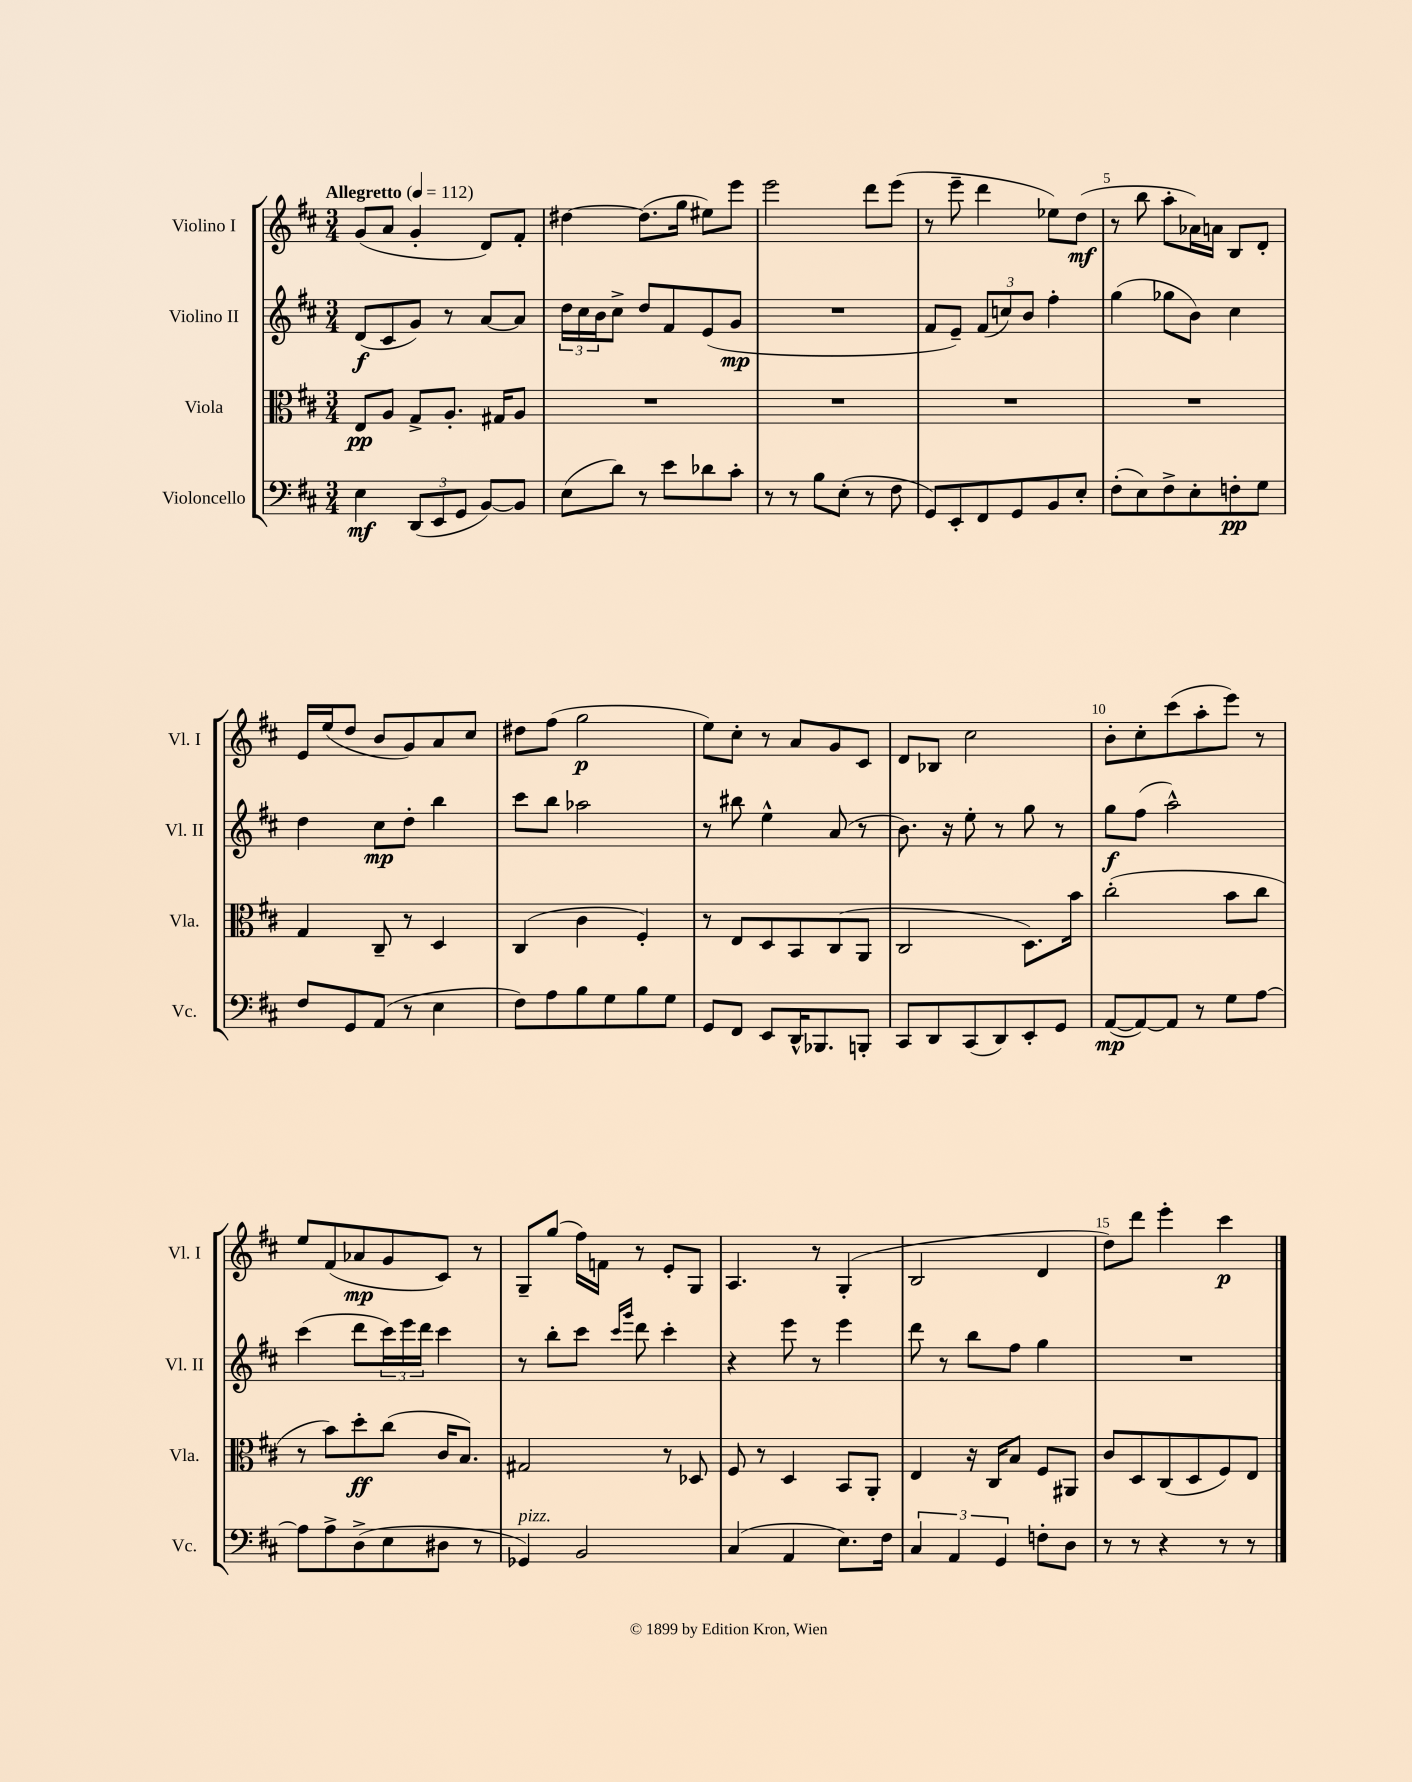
<<
\new StaffGroup <<
\new Staff = "s0" \with { instrumentName = "Violino I" shortInstrumentName = "Vl. I" } {
    \clef treble \key d \major \numericTimeSignature \time 3/4 \tempo "Allegretto" 4 = 112
    g'8( a'8 g'4-. d'8) fis'8-. |
    dis''4~ dis''8.( g''16 eis''8) e'''8 |
    e'''2 d'''8 e'''8( |
    r8 e'''8-- d'''4 ees''8) d''8\mf( |
    r8 b''8 a''8-. aes'16) a'16 b8 d'8-. |
    e'16 e''16( d''8 b'8 g'8) a'8 cis''8 |
    dis''8 fis''8( g''2\p |
    e''8) cis''8-. r8 a'8 g'8 cis'8 |
    d'8 bes8 cis''2 |
    b'8-. cis''8-. cis'''8( a''8-. e'''8) r8 |
    e''8 fis'8( aes'8\mp g'8 cis'8) r8 |
    g8-- g''8( fis''16) f'16 r8 e'8-. g8 |
    a4. r8 g4-.( |
    b2 d'4 |
    d''8) d'''8 e'''4-. cis'''4\p \bar "|." |
}
\new Staff = "s1" \with { instrumentName = "Violino II" shortInstrumentName = "Vl. II" } {
    \clef treble \key d \major \numericTimeSignature \time 3/4
    d'8\f( cis'8 g'8) r8 a'8~ a'8 |
    \tuplet 3/2 { d''16 cis''16 b'16 } cis''8-> d''8 fis'8 e'8( g'8\mp |
    R2. |
    fis'8 e'8--) \tuplet 3/2 { fis'8( c''8) b'8 } fis''4-. |
    g''4( ges''8 b'8) cis''4 |
    d''4 cis''8\mp d''8-. b''4 |
    cis'''8 b''8 aes''2 |
    r8 bis''8 e''4-^ a'8( r8 |
    b'8.) r16 e''8-. r8 g''8 r8 |
    g''8\f fis''8( a''2-^) |
    cis'''4( d'''8 \tuplet 3/2 { cis'''16) e'''16 d'''16 } cis'''4 |
    r8 b''8-. cis'''8 \grace { cis'''16 g'''16 } d'''8 cis'''4-. |
    r4 e'''8 r8 e'''4 |
    d'''8 r8 b''8 fis''8 g''4 |
    R2. \bar "|." |
}
\new Staff = "s2" \with { instrumentName = "Viola" shortInstrumentName = "Vla." } {
    \clef alto \key d \major \numericTimeSignature \time 3/4
    e8\pp a8 g8-> a8.-. gis16 a8 |
    R2. |
    R2. |
    R2. |
    R2. |
    g4 cis8-- r8 d4 |
    cis4( cis'4 fis4-.) |
    r8 e8 d8 b,8 cis8( a,8 |
    cis2 d8.) b'16 |
    cis''2-.( b'8 cis''8 |
    r8 b'8) d''8-.\ff cis''8( cis'16 b8.) |
    gis2 r8 des8 |
    fis8 r8 d4 b,8 a,8-. |
    e4 r16 cis16 b8 fis8 ais,8 |
    cis'8 d8 cis8( d8 fis8) e8 \bar "|." |
}
\new Staff = "s3" \with { instrumentName = "Violoncello" shortInstrumentName = "Vc." } {
    \clef bass \key d \major \numericTimeSignature \time 3/4
    e4\mf \tuplet 3/2 { d,8( e,8 g,8 } b,8~) b,8 |
    e8( d'8) r8 e'8 des'8 cis'8-. |
    r8 r8 b8 e8-.( r8 fis8 |
    g,8) e,8-. fis,8 g,8 b,8 e8-. |
    fis8-.( e8) fis8-> e8-. f8-.\pp g8 |
    fis8 g,8 a,8( r8 e4 |
    fis8) a8 b8 g8 b8 g8 |
    g,8 fis,8 e,8 d,16-^ bes,,8. b,,8-. |
    cis,8 d,8 cis,8( d,8) e,8-. g,8 |
    a,8~\mp( a,8~) a,8 r8 g8 a8~ |
    a8 a8-> d8->( e8 dis8 r8 |
    ges,4^\markup { \italic "pizz." }) b,2 |
    cis4( a,4 e8.) fis16 |
    \tuplet 3/2 { cis4 a,4 g,4 } f8-. d8 |
    r8 r8 r4 r8 r8 \bar "|." |
}
>>
>>
\layout { \context { \Score \override BarNumber.break-visibility = ##(#f #t #t) barNumberVisibility = #(every-nth-bar-number-visible 5) } }
